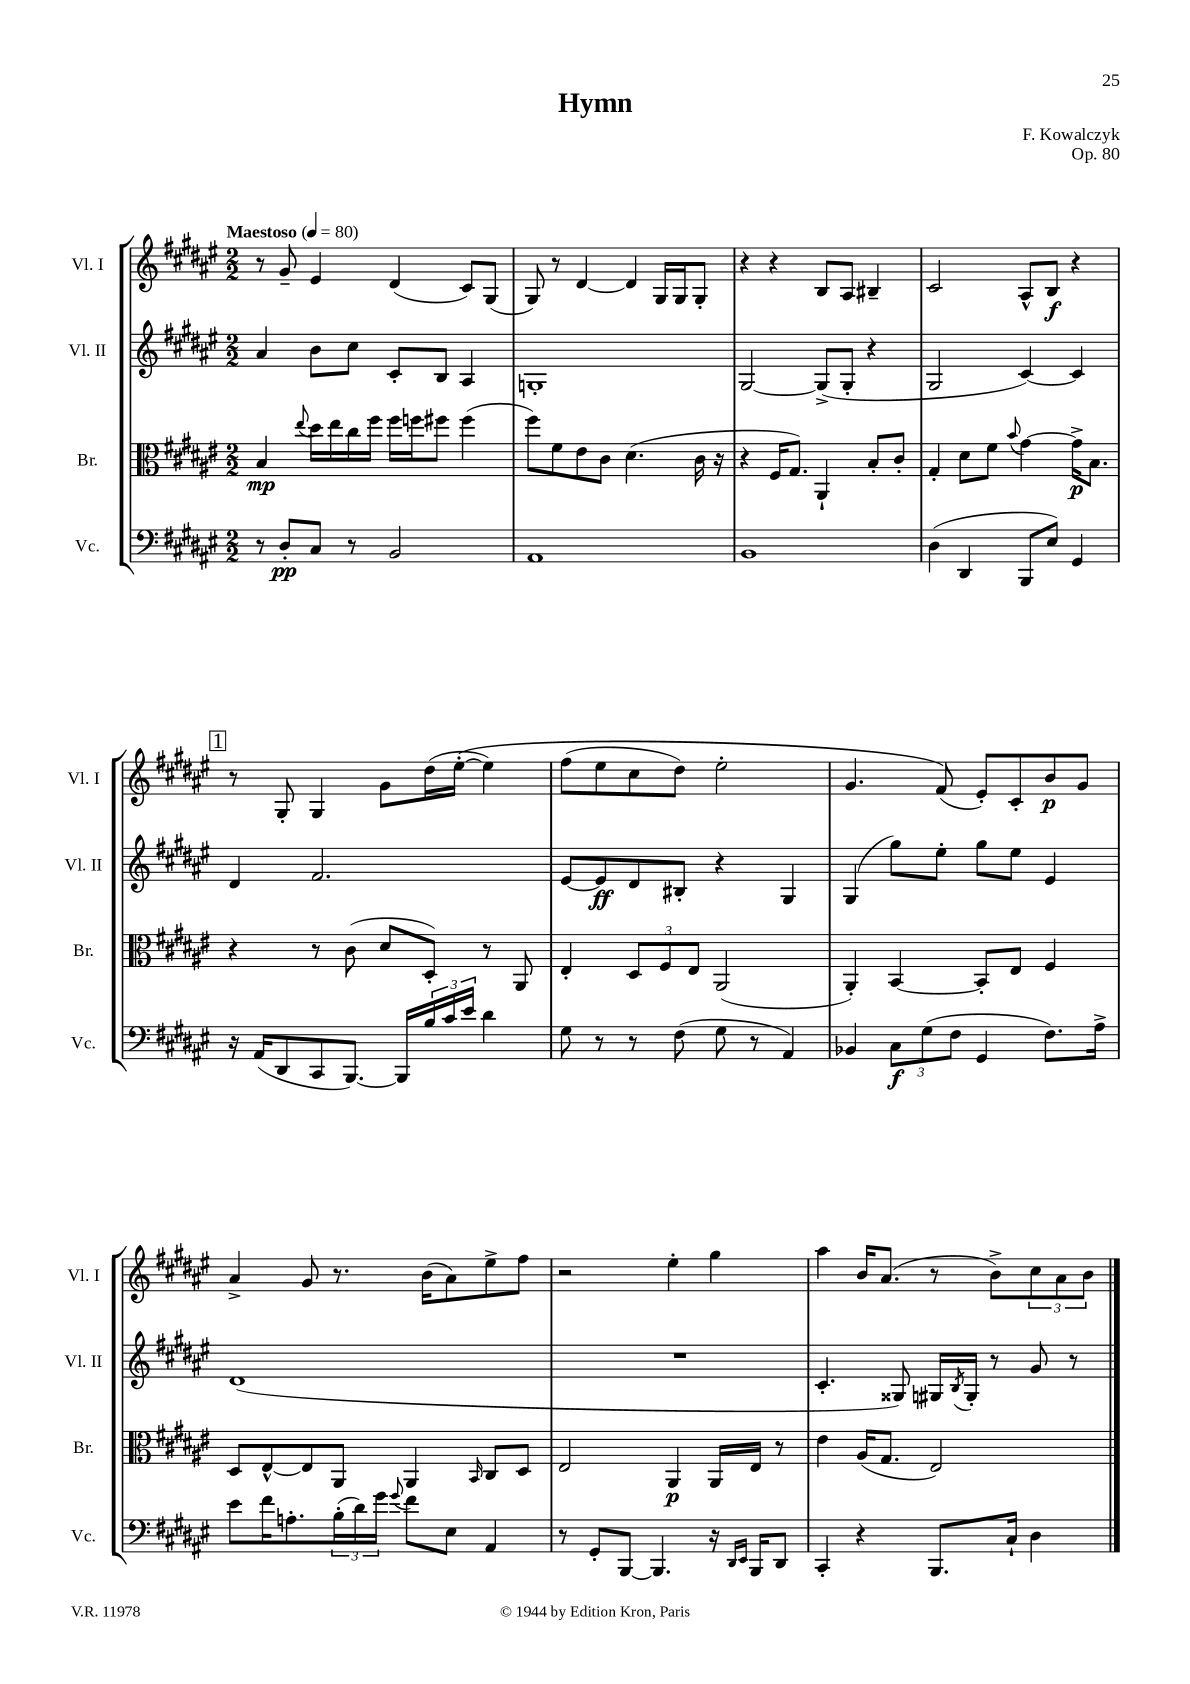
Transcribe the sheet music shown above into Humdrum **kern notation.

**kern	**dynam	**kern	**dynam	**kern	**dynam	**kern	**dynam
*part4	*part4	*part3	*part3	*part2	*part2	*part1	*part1
*staff4	*staff4	*staff3	*staff3	*staff2	*staff2	*staff1	*staff1
*I"Vc.	*	*I"Br.	*	*I"Vl. II	*	*I"Vl. I	*
*I'Vc.	*	*I'Br.	*	*I'Vl. II	*	*I'Vl. I	*
*clefF4	*	*clefC3	*	*clefG2	*	*clefG2	*
*k[f#c#g#d#a#e#]	*	*k[f#c#g#d#a#e#]	*	*k[f#c#g#d#a#e#]	*	*k[f#c#g#d#a#e#]	*
*M2/2	*	*M2/2	*	*M2/2	*	*M2/2	*
*MM80	*	*MM80	*	*MM80	*	*MM80	*
=1	=1	=1	=1	=1	=1	=1	=1
!	!	!	!	!	!	!LO:TX:a:B:t=Maestoso	!
8r	.	4B/	mp	4a#/	.	8r	.
8D#'/L	pp	.	.	.	.	8g#~/	.
.	.	8qqee#/	.	.	.	.	.
8C#/J	.	16dd#\LL	.	8b\L	.	4e#/	.
.	.	16ee#\	.	.	.	.	.
8r	.	16cc#\	.	8cc#\J	.	.	.
.	.	16ff#\JJ	.	.	.	.	.
2BB/	.	16ff#\LL	.	8c#'/L	.	(4d#/	.
.	.	16ffn\J	.	.	.	.	.
.	.	8ff#X\J	.	8B/J	.	.	.
.	.	(4ff#\	.	4A#/	.	8c#/L)	.
.	.	.	.	.	.	(8G#/J	.
=2	=2	=2	=2	=2	=2	=2	=2
1AA#	.	8ff#\L)	.	1Gn'	.	8G#/)	.
.	.	8f#\	.	.	.	8r	.
.	.	8e#\	.	.	.	[4d#/	.
.	.	8c#\J	.	.	.	.	.
.	.	(4.d#\	.	.	.	4d#/]	.
.	.	.	.	.	.	16G#/LL	.
.	.	.	.	.	.	16G#/J	.
.	.	16c#\	.	.	.	8G#'/J	.
.	.	16r	.	.	.	.	.
=3	=3	=3	=3	=3	=3	=3	=3
1BB	.	4r	.	[2G#/	.	4r	.
.	.	16F#/KL	.	.	.	4r	.
.	.	8.G#/J)	.	.	.	.	.
.	.	4AA#`/	.	(8G#^/L]	.	8B/L	.
.	.	.	.	8G#'/J	.	8A#/J	.
.	.	8B'/L	.	4r	.	4B#X~/	.
.	.	8c#'/J	.	.	.	.	.
=4	=4	=4	=4	=4	=4	=4	=4
(4D#\	.	4G#'/	.	2G#/	.	2c#/	.
4DD#/	.	8d#\L	.	.	.	.	.
.	.	8f#\J	.	.	.	.	.
.	.	8qqb/	.	.	.	.	.
8BBB/L	.	[4g#\	.	[4c#/)	.	8A#^^/L	.
8E#/J)	.	.	.	.	.	8B/J	f
4GG#/	.	16g#^\KL]	p	4c#/]	.	4r	.
.	.	8.B\J	.	.	.	.	.
!!LO:LB:g=z
!!LO:REH:place=s1:t=1
=5	=5	=5	=5	=5	=5	=5	=5
16r	.	4r	.	4d#/	.	8r	.
(16AA#/KL	.	.	.	.	.	.	.
8DD#/	.	.	.	.	.	8G#'/	.
8CC#/	.	8r	.	2.f#/	.	4G#/	.
[8.BBB/J)	.	(8c#\	.	.	.	.	.
.	.	8d#/L	.	.	.	8g#\L	.
16BBB/LL]	.	.	.	.	.	.	.
24B/	.	8D#'/J)	.	.	.	(16dd#\L	.
24c#/	.	.	.	.	.	.	.
.	.	.	.	.	.	([16ee#'\JJ	.
24e#/JJ	.	.	.	.	.	.	.
4d#\	.	8r	.	.	.	4ee#\])	.
.	.	8AA#/	.	.	.	.	.
=6	=6	=6	=6	=6	=6	=6	=6
8G#\	.	4E#'/	.	[8e#/L	.	(8ff#\L	.
8r	.	.	.	8e#/]	ff	8ee#\	.
8r	.	12D#/L	.	8d#/	.	8cc#\	.
.	.	12F#/	.	.	.	.	.
(8F#\	.	.	.	8B#X'/J	.	8dd#\J)	.
.	.	12E#/J	.	.	.	.	.
8G#\	.	(2AA#/	.	4r	.	2ee#'\	.
8r	.	.	.	.	.	.	.
4AA#/)	.	.	.	4G#/	.	.	.
=7	=7	=7	=7	=7	=7	=7	=7
4BB-X/	.	4AA#'/)	.	(4G#/	.	4.g#/	.
12C#\L	f	[4BB/	.	8gg#\L)	.	.	.
(12G#\	.	.	.	.	.	.	.
.	.	.	.	8ee#'\J	.	(8f#/)	.
12F#\J	.	.	.	.	.	.	.
4GG#/	.	8BB'/L]	.	8gg#\L	.	8e#'/L)	.
.	.	8E#/J	.	8ee#\J	.	8c#'/	.
8.F#\L)	.	4F#/	.	4e#/	.	8b/	p
.	.	.	.	.	.	8g#/J	.
16A#^\Jk	.	.	.	.	.	.	.
!!LO:LB:g=z
=8	=8	=8	=8	=8	=8	=8	=8
8e#\L	.	8D#/L	.	(1d#	.	4a#^/	.
16f#\K	.	[8E#^^/	.	.	.	.	.
8.An'\	.	.	.	.	.	.	.
.	.	8E#/]	.	.	.	8g#/	.
(24B'\L	.	8AA#/J	.	.	.	8.r	.
24d#\)	.	.	.	.	.	.	.
24g#\JJ	.	.	.	.	.	.	.
8qqg#/	.	.	.	.	.	.	.
8f#\L	.	4AA#/	.	.	.	.	.
.	.	.	.	.	.	(16b\KL	.
8E#\J	.	.	.	.	.	8a#\)	.
.	.	16qqBB/	.	.	.	.	.
4AA#/	.	8C#/L	.	.	.	8ee#^\	.
.	.	8D#/J	.	.	.	8ff#\J	.
=9	=9	=9	=9	=9	=9	=9	=9
8r	.	2E#/	.	1r	.	2r	.
8GG#'/L	.	.	.	.	.	.	.
[8BBB/J	.	.	.	.	.	.	.
4.BBB/]	.	.	.	.	.	.	.
.	.	4AA#/	p	.	.	4ee#'\	.
16r	.	16AA#/LL	.	.	.	4gg#\	.
16qqDD#/LL	.	.	.	.	.	.	.
16qqEE#/JJ	.	.	.	.	.	.	.
16BBB/KL	.	16E#/JJ	.	.	.	.	.
8DD#/J	.	8r	.	.	.	.	.
=10	=10	=10	=10	=10	=10	=10	=10
4CC#'/	.	4e#\	.	4.c#'/	.	4aa#\	.
4r	.	(16A#/KL	.	.	.	16b/KL	.
.	.	8.G#/J	.	.	.	(8.a#/J	.
.	.	.	.	8G##X/)	.	.	.
8.BBB/L	.	2E#/)	.	16G#X/LL	.	8r	.
.	.	.	.	8qB/	.	.	.
.	.	.	.	16G#'/JJ	.	.	.
.	.	.	.	8r	.	8b^\L)	.
16C#`/Jk	.	.	.	.	.	.	.
4D#\	.	.	.	8g#/	.	12cc#\	.
.	.	.	.	.	.	12a#\	.
.	.	.	.	8r	.	.	.
.	.	.	.	.	.	12b\J	.
==	==	==	==	==	==	==	==
*-	*-	*-	*-	*-	*-	*-	*-
